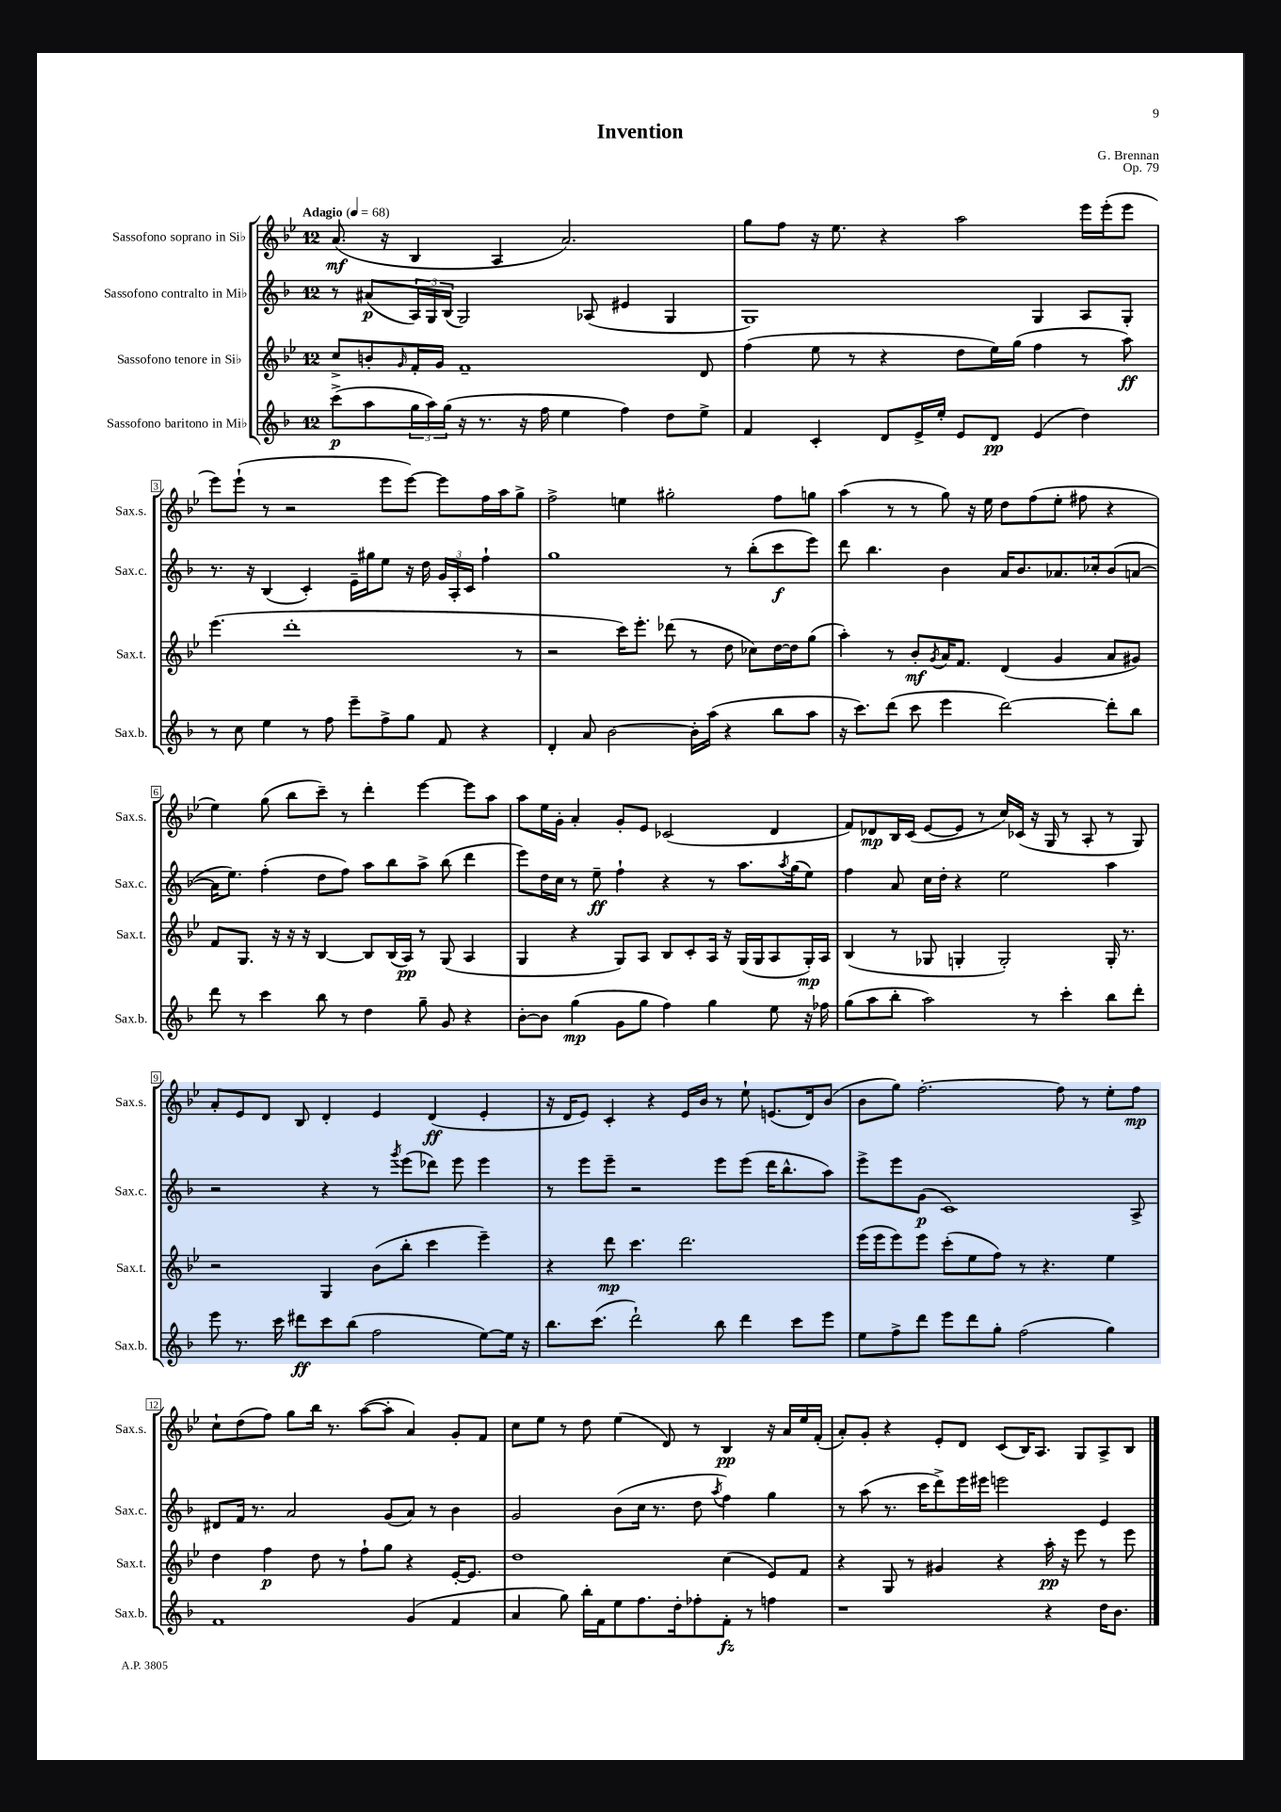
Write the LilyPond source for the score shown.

\header { title = "Invention" composer = "G. Brennan" opus = "Op. 79" }
<<
\new StaffGroup <<
\new Staff = "s0" \with { instrumentName = "Sassofono soprano in Sib" shortInstrumentName = "Sax.s." } {
    \clef treble \key bes \major \once \override Staff.TimeSignature.style = #'single-digit \time 12/8 \tempo "Adagio" 4 = 68
    a'8.\mf( r16 bes4 a4 a'2.) |
    g''8 f''8 r16 ees''8. r4 a''2 ees'''16 ees'''16-.( ees'''8 |
    ees'''8) ees'''8-!( r8 r2 ees'''8 ees'''8~) ees'''8 f''16 a''16 g''8-> |
    f''2-> e''4 gis''2-. f''8 g''8 |
    a''4( r8 r8 g''8) r16 ees''16 d''8 f''8( ees''8-. fis''8 r4 |
    ees''4) g''8( bes''8 c'''8--) r8 d'''4-. ees'''4~ ees'''8 a''8 |
    a''8 ees''16 g'16-. a'4-. g'8-. ees'8 ces'2( d'4 |
    f'8) des'8\mp bes16 c'16( ees'8~ ees'8 r8 c''16) ces'16( r16 g16 r8 a8-. r8 g8) |
    a'8-. ees'8 d'8 bes8 d'4-. ees'4 d'4\ff( ees'4-. |
    r16 d'16 ees'8) c'4-. r4 ees'16 bes'16 r8 ees''8-! e'8.( d'16) bes'8( |
    bes'8 g''8) f''2.~-. f''8 r8 ees''8-. f''8\mp |
    c''8-! d''8( f''8) g''8 bes''16 r8. a''8~( a''8-. a'4) g'8-. f'8 |
    c''8 ees''8 r8 d''8 ees''4( d'8) r8 bes4\pp r16 a'16 ees''16 f'16-.( |
    a'8-.) g'8-. r4 ees'8-. d'8 c'8( bes16) a8. g8 a8-> bes8 \bar "|." |
}
\new Staff = "s1" \with { instrumentName = "Sassofono contralto in Mib" shortInstrumentName = "Sax.c." } {
    \clef treble \key f \major \once \override Staff.TimeSignature.style = #'single-digit \time 12/8
    r8 ais'8\p( \tuplet 3/2 { a16) g16 bes16( } g2) aes8( eis'4 g4 |
    g1) g4 a8 g8-. |
    r8. r16 bes4( c'4-.) e'16-- gis''16 e''8 r16 d''16 \tuplet 3/2 { g'16 a16-. c'16 } f''4-! |
    g''1 r8 bes''8-.( c'''8\f e'''8) |
    d'''8 bes''4. bes'4 a'16 bes'8. aes'8. ces''16-. bes'8( a'8~ |
    a'16 e''8.) f''4-.( d''8 f''8) a''8 bes''8 a''8-> bes''8( d'''4 |
    e'''8) d''16 c''16 r8 e''8--\ff f''4-! r4 r8 a''8. \acciaccatura { a''8 } g''16( e''8) |
    f''4 a'8 c''16 d''16-. r4 e''2 a''4 |
    r2 r4 r8 \acciaccatura { g'''8 } e'''8( des'''8) e'''8 e'''4 |
    r8 e'''8 e'''8-- r2 e'''8 e'''8( d'''16 bes''8.-^ a''8) |
    e'''8-> e'''8 g'8\p( c'1) a8-> |
    dis'8 f'16 r8. a'2 g'8( a'8) r8 bes'4 |
    g'2 bes'8( c''16 r8. d''8 \acciaccatura { a''8 } f''4) g''4 |
    r8 a''8( r8. c'''16 d'''8->) e'''16 eis'''16 e'''2 e'4 \bar "|." |
}
\new Staff = "s2" \with { instrumentName = "Sassofono tenore in Sib" shortInstrumentName = "Sax.t." } {
    \clef treble \key bes \major \once \override Staff.TimeSignature.style = #'single-digit \time 12/8
    c''8-> b'8-. \grace { g'16 } f'16-. g'16 f'1-- d'8 |
    f''4( ees''8 r8 r4 d''8 ees''16) g''16( f''4 r8 a''8\ff) |
    ees'''4.( d'''1-. r8 |
    r2 c'''16) ees'''8.-. des'''8( r8 d''8 ces''8) d''16~ d''16 g''8( |
    a''4-.) r8 bes'8-.\mf \acciaccatura { g'8 } a'16 f'8. d'4( g'4 a'8 gis'8) |
    f'8 g8. r16 r16 r16 bes4~ bes8 bes16( a16\pp) r8 g8( a4 |
    g4 r4 g8) a8 bes8 c'8-. a16 r16 g16( g16 a8 g16-.\mp) a16 |
    bes4( r8 ges8 g4-. g2-.) g16-. r8. |
    r2 g4 bes'8( bes''8-. c'''4 ees'''4--) |
    r4 d'''8\mp c'''4. d'''2. |
    ees'''16( ees'''16 ees'''8) ees'''8 c'''8-.( ees''8 f''8) r8 r4. ees''4 |
    d''4 f''4\p d''8 r8 f''8-! g''8 r4 ees'16~-. ees'8. |
    d''1 c''4( ees'8) f'8 |
    r4 g8 r8 gis'4 r4 a''16-.\pp r16 ees'''8 r8 ees'''8 \bar "|." |
}
\new Staff = "s3" \with { instrumentName = "Sassofono baritono in Mib" shortInstrumentName = "Sax.b." } {
    \clef treble \key f \major \once \override Staff.TimeSignature.style = #'single-digit \time 12/8
    c'''8->\p( a''8 \tuplet 3/2 { g''16 a''16) g''16( } r16 r8. r16 f''16 e''4 f''4) d''8 e''8-> |
    f'4 c'4-. d'8 e'16-> e''16-. e'8 d'8\pp e'4( d''4) |
    r8 c''8 e''4 r8 f''8 e'''8-- f''8-> g''8 f'8 r4 |
    d'4-. a'8 bes'2~ bes'16-. a''16( r4 bes''8 a''8 |
    r16 c'''8.) d'''8( c'''8 e'''4 d'''2~) d'''8-. bes''8 |
    d'''8 r8 c'''4 bes''8 r8 d''4 g''8-- g'8 r4 |
    bes'8~-. bes'8 g''4\mp( g'8 g''8 f''4) g''4 e''8 r16 fes''16 |
    g''8( a''8 bes''8-. a''2) r8 c'''4-. bes''8 d'''8-. |
    e'''8 r8. c'''16 dis'''8\ff c'''8 bes''8( f''2 e''8~) e''16 r16 |
    bes''8. c'''8.( d'''2-!) bes''8 d'''4 c'''8 e'''8 |
    e''8 f''8-> d'''8 e'''8 d'''8 g''8-. f''2( g''4) |
    f'1 g'4( f'4 |
    a'4 g''8) bes''16-. f'16 e''8 f''8. d''16-. fes''8-. f'8-.\fz r8 f''4 |
    r1 r4 d''16 bes'8. \bar "|." |
}
>>
>>
\layout { \context { \Score \override BarNumber.stencil = #(make-stencil-boxer 0.1 0.3 ly:text-interface::print) } }
